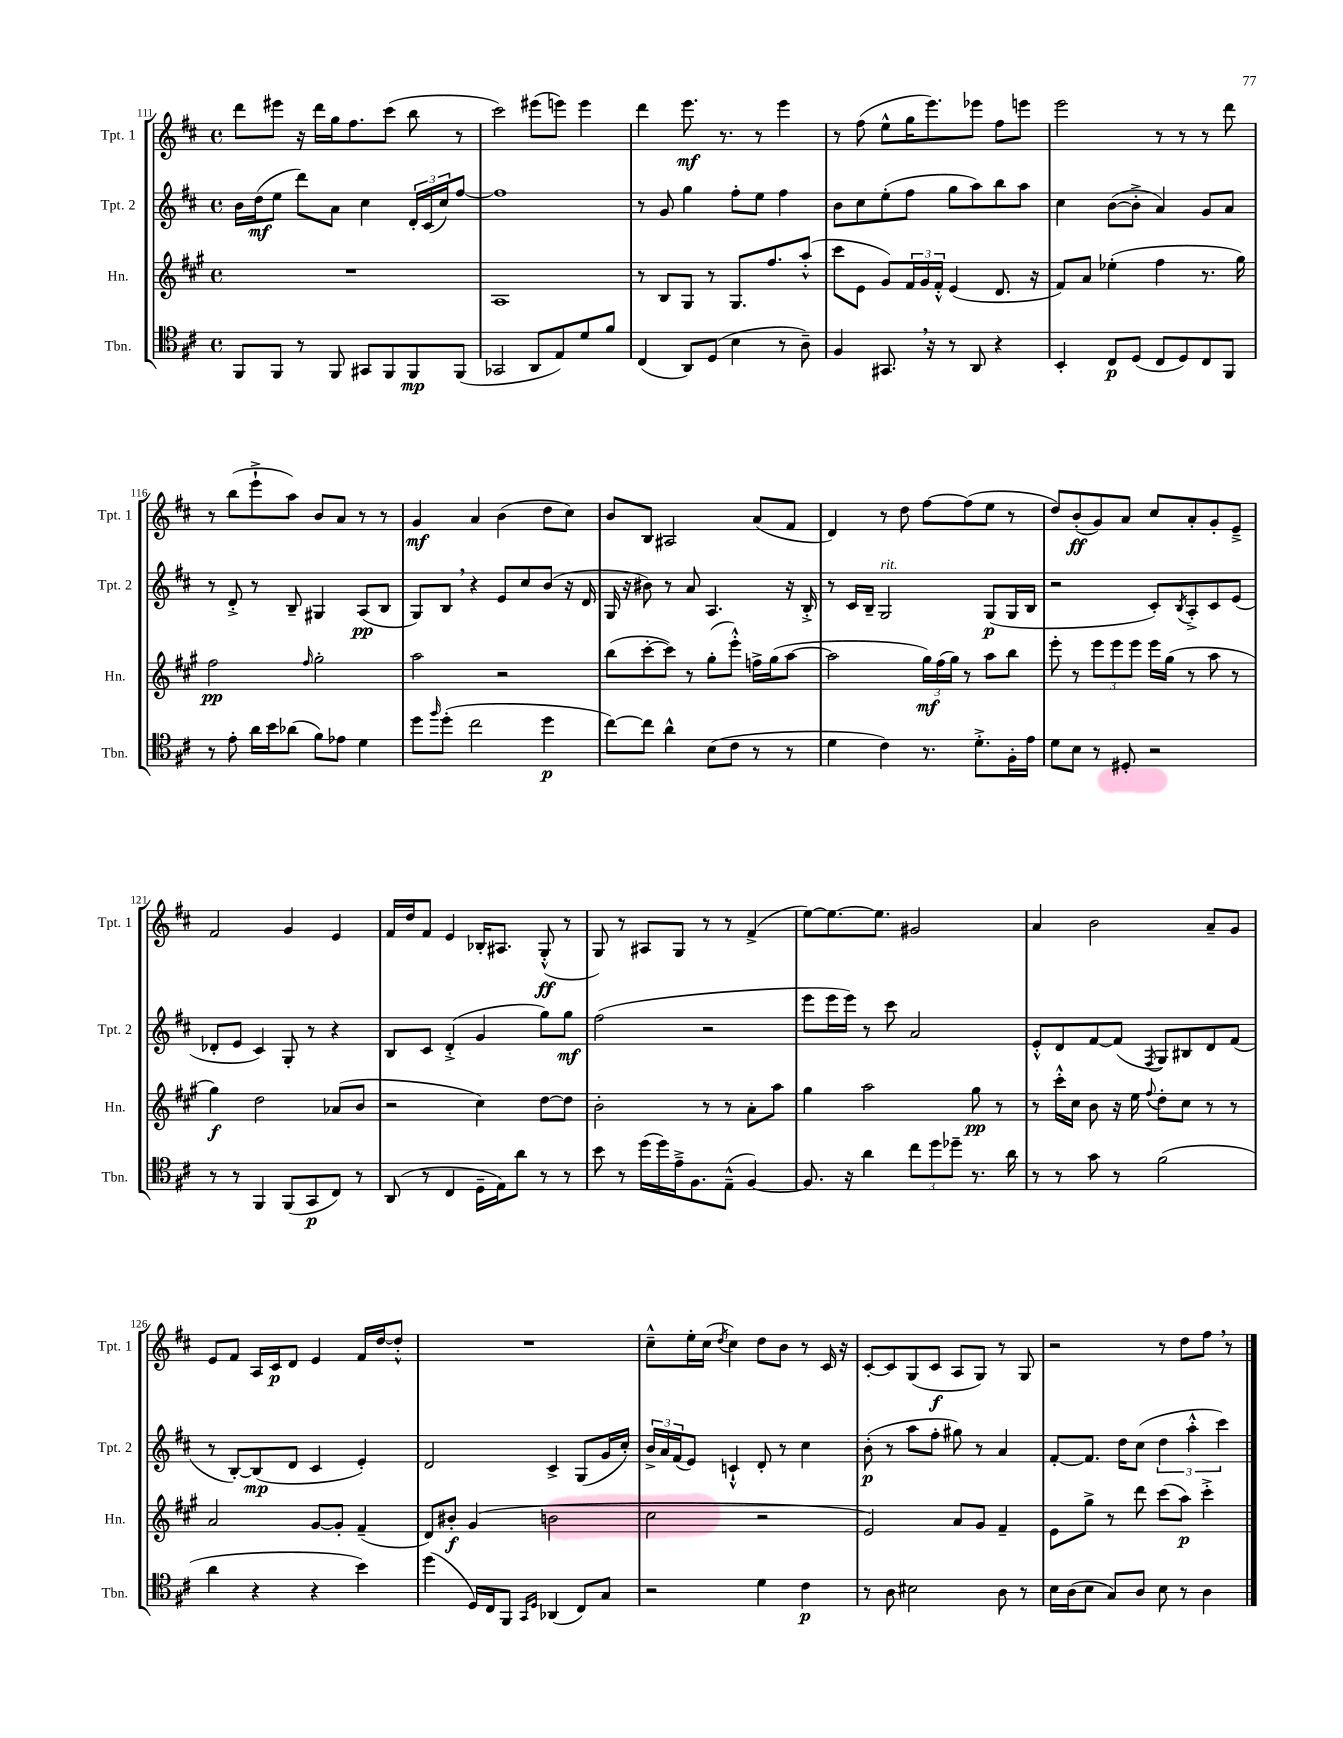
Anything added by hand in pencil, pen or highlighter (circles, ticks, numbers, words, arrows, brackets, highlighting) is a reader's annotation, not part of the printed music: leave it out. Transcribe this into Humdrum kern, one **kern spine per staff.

**kern	**kern	**kern	**kern
*staff4	*staff3	*staff2	*staff1
*clefC4	*clefG2	*clefG2	*clefG2
*k[f#c#]	*k[f#c#g#]	*k[f#c#]	*k[f#c#]
*M4/4	*M4/4	*M4/4	*M4/4
*met(c)	*met(c)	*met(c)	*met(c)
8FF#	1r	16b	8ddd
.	.	(16dd	.
8FF#	.	8ee	8eee#
8r	.	8ddd)	16r
.	.	.	16ddd
8FF#	.	8a	16gg
.	.	.	8.ff#
8GG#	.	4cc#	.
8FF#	.	.	(8ccc#
8FF#	.	24d'	8bb
.	.	(24c#	.
.	.	24cc#)	.
(8FF#	.	[8ff#	8r
=	=	=	=
2GG-	1A	1ff#]	2ccc#)
8AA	.	.	(8eee#
8E)	.	.	8eee)
8d	.	.	4eee
8f#	.	.	.
=	=	=	=
(4C#	8r	8r	4ddd
.	8B	8g	.
8AA)	8G#	4gg	8.eee
(8D	8r	.	.
.	.	.	8.r
4B	8.G#	8ff#'	.
.	.	8ee	8r
.	8.ff#	.	.
8r	.	4ff#	4eee
8A~)	(8aa'^^	.	.
=	=	=	=
4F#	8ccc#	8b	8r
.	8e	8cc#	(8ff#
8.GG#	8g#)	(8ee'	8ee^^
.	24f#	8ff#	16gg
.	24g#	.	.
16r	.	.	8.eee)
.	24f#'^^	.	.
8r	(4e	8gg	.
8AA	.	8aa)	8eee-
4r	8.d	8bb	8ff#
.	.	8aa	8eee
.	16r	.	.
=	=	=	=
4BB'	8f#)	4cc#	2eee
.	8a	.	.
8C#	(4ee-'	([8b	.
(8D	.	8b'^]	.
8C#	4ff#	4a)	8r
8D)	.	.	8r
8C#	8.r	8g	8r
8FF#	.	8a	8ddd
.	16gg#)	.	.
=	=	=	=
8r	2ff#	8r	8r
8e'	.	8d'^	(8bb
16a	.	8r	8eee`^
16b	.	.	.
(8a-	.	8B~	8aa)
.	16qqff#	.	.
8f#)	2gg#'	4G#	8b
8e-	.	.	8a
4d	.	(8A	8r
.	.	8B	8r
=	=	=	=
8dd	2aa	8G)	4g
16qqff#	.	.	.
(8dd'	.	8B	.
2cc#	.	4r	4a
.	2r	8e	(4b
.	.	8cc#	.
4dd	.	(8b	8dd
.	.	16r	8cc#)
.	.	16d	.
=	=	=	=
[8cc#)	(8bb	16G	8b
.	.	16r	.
8cc#]	[8ccc#'	8b#)	8B
4a^^	8ccc#])	8r	2A#
.	8r	8a	.
(8B	(8gg#'	4.A	.
8c#	8eee'^^)	.	.
8r	16ff^	.	(8a
.	(16gg#	.	.
8r	[8aa	16r	8f#
.	.	16B'^	.
=	=	=	=
4d	2aa]	8r	4d)
.	.	16c#	.
.	.	16B~	.
4c#)	.	2G	8r
.	.	.	8dd
8.r	24gg#)	.	[8ff#
.	(24ff#	.	.
.	24gg#)	.	.
.	8r	.	(8ff#]
8.d'^	.	.	.
.	8aa	(8G	8ee
16F#'	8bb	16G	8r
16e	.	16B	.
=	=	=	=
8d	8eee'	2r	8dd)
8B	8r	.	(8b'
8r	12eee	.	8g)
.	12eee	.	.
8D#'	.	.	8a
.	12eee	.	.
2r	16eee	8c#')	8cc#
.	(16gg#	.	.
.	.	8qB	.
.	8r	8A'^	8a'
.	8aa	8c#	8g'
.	8r	(8e	8e~^
=	=	=	=
8r	4gg#)	8d-'	2f#
8r	.	8e	.
4FF#	2dd	4c#)	.
(8FF#	.	8G'	4g
8GG	.	8r	.
8C#)	(8a-	4r	4e
8r	8b	.	.
=	=	=	=
(8AA	2r	8B	16f#
.	.	.	16dd
8r	.	8c#	8f#
4C#	.	(4d'^	4e
16D~	4cc#)	4g	16B-'
16E)	.	.	8.A#
8a	.	.	.
8r	[8dd	8gg)	(8G'^^
8r	8dd]	8gg	8r
=	=	=	=
8b	2b'	(2ff#	8G)
8r	.	.	8r
(16dd	.	.	8A#
16dd)	.	.	.
16e~^	.	.	8G
8.F#	.	.	.
.	8r	2r	8r
(8E~^^	8r	.	8r
[4F#)	8a'	.	(4f#^
.	8aa	.	.
=	=	=	=
8.F#]	4gg#	8eee	[8ee)
.	.	16eee	8.ee_
16r	.	16eee)	.
4a	2aa	8r	.
.	.	.	8.ee]
.	.	8ccc#	.
12cc#	.	2a	2g#
12dd	.	.	.
12dd-~	.	.	.
8.r	8gg#	.	.
.	8r	.	.
16a	.	.	.
=	=	=	=
8r	8r	8e'^^	4a
8r	16ccc#'^^	8d	.
.	16cc#	.	.
8g	8b	[8f#	2b
8r	16r	(8f#]	.
.	16ee	.	.
.	8qqff#	8qF#	.
(2f#	8dd'	8G)	.
.	8cc#	8B#	.
.	8r	8d	8a~
.	8r	(8f#	8g
=	=	=	=
4a	2a	8r	8e
.	.	[8B')	8f#
4r	.	(8B]	16A
.	.	.	16c#
.	.	8d	8d
4r	[8g#	4c#	4e
.	8g#']	.	.
4b)	(4f#~	4e')	16f#
.	.	.	[16dd
.	.	.	8dd'^^]
=	=	=	=
(4dd	8d)	2d	1r
.	8b#'	.	.
16D)	(4g#	.	.
16C#	.	.	.
8FF#	.	.	.
16qqGG	.	.	.
16qqD	.	.	.
(4AA-	2b	4c#^	.
8C#)	.	(8G	.
8G	.	16g	.
.	.	16cc#')	.
=	=	=	=
2r	2cc#	24b^	8cc#~^^
.	.	24a	.
.	.	(24f#	.
.	.	8e)	16ee'
.	.	.	(16cc#
.	.	.	8qdd
.	.	4c`^^	4cc#)
4d	2r	8d'	8dd
.	.	8r	8b
4c#	.	4cc#	8r
.	.	.	16c#
.	.	.	16r
=	=	=	=
8r	2e)	(8b'	[8c#'
8A	.	8r	8c#]
2B#	.	8aa	(8G
.	.	8ff#'	8c#
.	8a	8gg#)	8A
.	8g#	8r	8G)
8A	4f#~	4a	8r
8r	.	.	8G
=	=	=	=
16B	8e	[8f#'	2r
(16A	.	.	.
8B	8gg#^	8.f#]	.
8G)	8r	.	.
.	.	16dd	.
8A	8ddd	(8cc#	.
8B	(8ccc#	6dd	8r
8r	8aa)	.	8dd
.	.	6aa'^^	.
4A	4ccc#'^	.	8ff#
.	.	6ccc#)	.
.	.	.	8r
==	==	==	==
*-	*-	*-	*-
